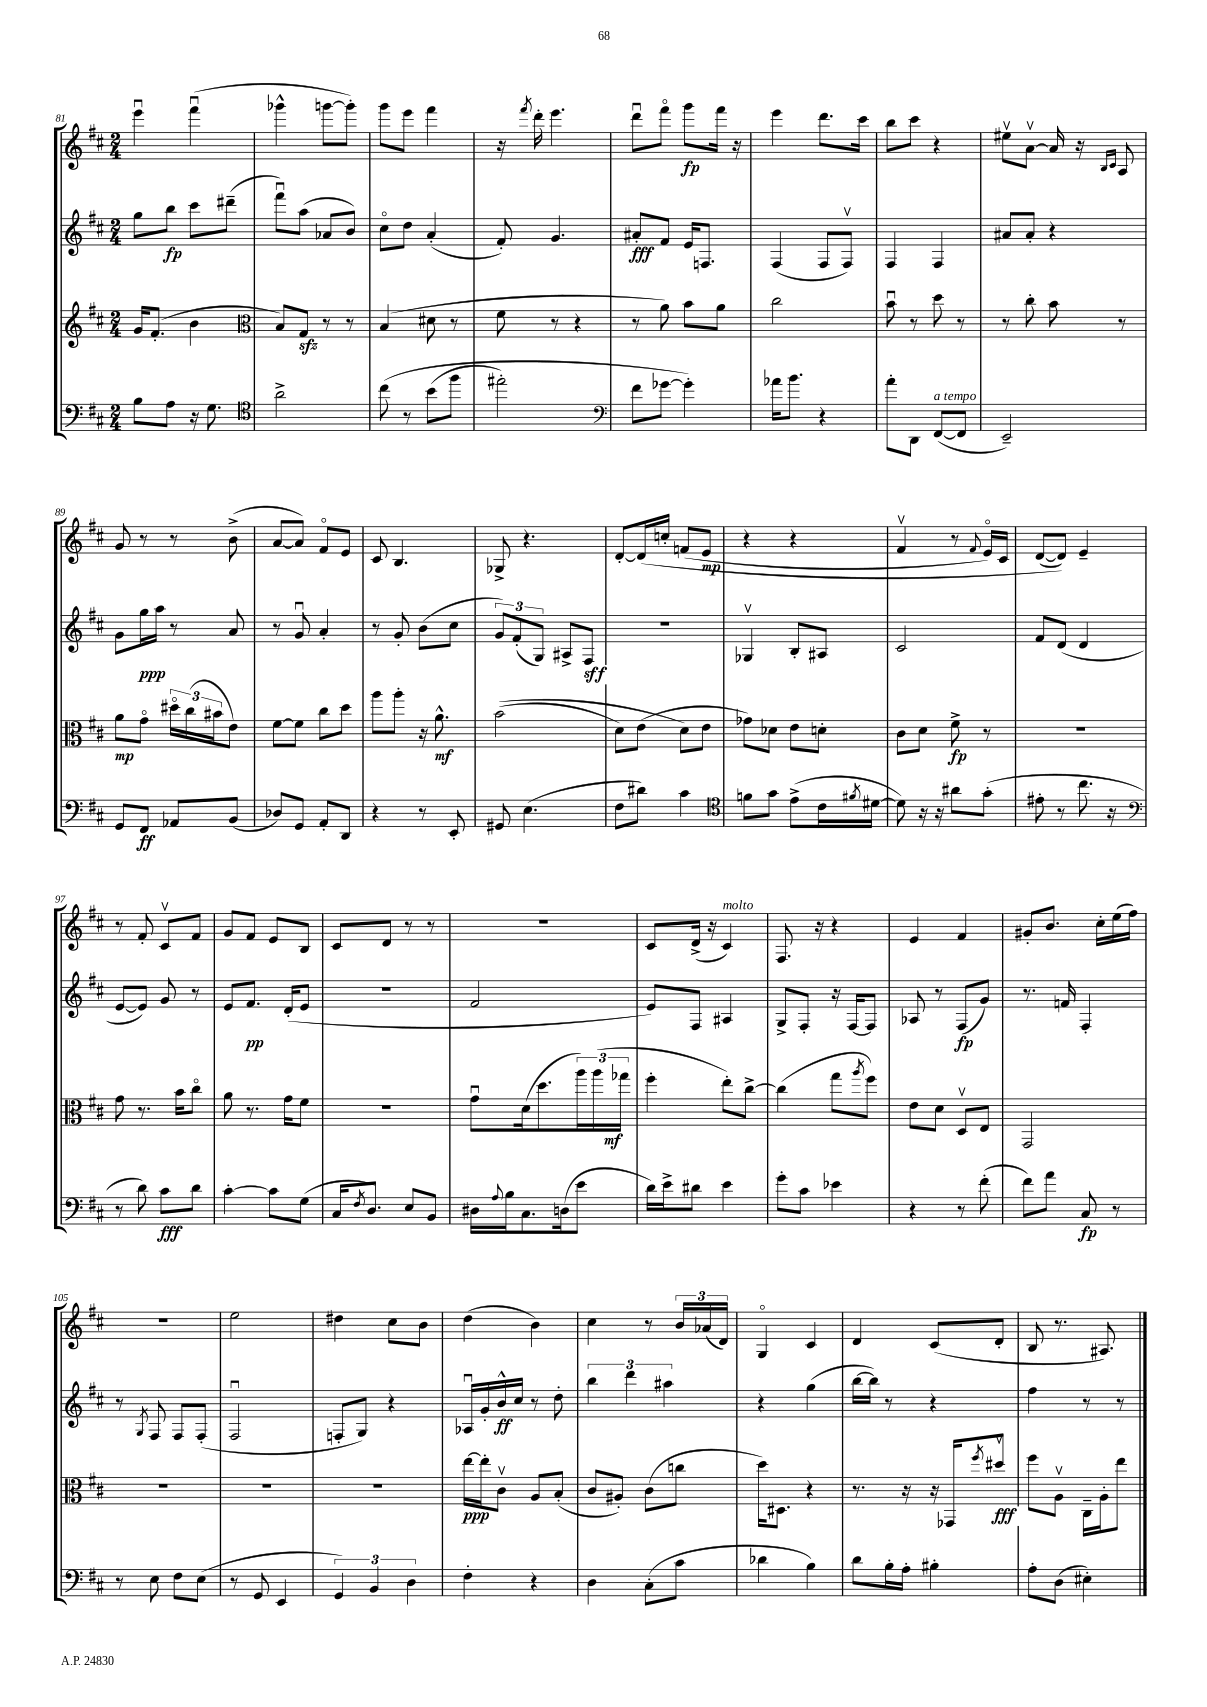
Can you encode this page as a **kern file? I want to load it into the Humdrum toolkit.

**kern	**dynam	**kern	**dynam	**kern	**dynam	**kern	**dynam
*part4	*part4	*part3	*part3	*part2	*part2	*part1	*part1
*staff4	*staff4	*staff3	*staff3	*staff2	*staff2	*staff1	*staff1
*clefF4	*	*clefG2	*	*clefG2	*	*clefG2	*
*k[f#c#]	*	*k[f#c#]	*	*k[f#c#]	*	*k[f#c#]	*
*M2/4	*	*M2/4	*	*M2/4	*	*M2/4	*
=81	=81	=81	=81	=81	=81	=81	=81
8B\L	.	16g/KL	.	8gg\L	.	4eeeu\	.
.	.	(8.f#'/J	.	.	.	.	.
8A\J	.	.	.	8bb\J	fp	.	.
16r	.	4b\	.	8ccc#\L	.	(4fff#u\	.
8.G\	.	.	.	.	.	.	.
.	.	.	.	(8ddd#X~\J	.	.	.
=82	=82	=82	=82	=82	=82	=82	=82
*clefC4	*	*clefC3	*	*	*	*	*
2a^\	.	8B/L)	.	8fff#u\L)	.	4ggg-X^^\	.
.	.	8Gzz/J	.	(8aa\J	.	.	.
.	.	8r	.	8a-X/L	.	[8gggn\L	.
.	.	8r	.	8b/J)	.	8ggg'\J])	.
=83	=83	=83	=83	=83	=83	=83	=83
(8cc#\	.	(4B/	.	8cc#\L	.	8ggg\L	.
8r	.	.	.	8dd\J	.	8eee\J	.
(8b\L	.	8d#X\	.	(4a'/	.	4fff#\	.
8ff#\J	.	8r	.	.	.	.	.
=84	=84	=84	=84	=84	=84	=84	=84
2ee#X'\)	.	8f#\	.	8f#'/)	.	16r	.
.	.	.	.	.	.	8qfff#/	.
.	.	.	.	.	.	16ddd'\	.
.	.	8r	.	4.g/	.	4.eee\	.
.	.	4r	.	.	.	.	.
=85	=85	=85	=85	=85	=85	=85	=85
*clefF4	*	*	*	*	*	*	*
8f#\L	.	8r	.	8a#X'/L	fff	8dddu\L	.
[8g-X\J	.	8a\)	.	8f#/J	.	8fff#\J	.
4g-'\])	.	8b\L	.	16e/KL	.	8ggg\L	fp
.	.	.	.	8.Fn/J	.	.	.
.	.	8a\J	.	.	.	16fff#\Jk	.
.	.	.	.	.	.	16r	.
=86	=86	=86	=86	=86	=86	=86	=86
16a-X\KL	.	2cc#\	.	(4F#/	.	4eee\	.
8.b\J	.	.	.	.	.	.	.
4r	.	.	.	8F#/L	.	8.ddd\L	.
.	.	.	.	8F#v/J)	.	.	.
.	.	.	.	.	.	16ccc#\Jk	.
=87	=87	=87	=87	=87	=87	=87	=87
8a'\L	.	8bu\	.	4F#/	.	8bb\L	.
8DD\J	.	8r	.	.	.	8ccc#\J	.
!LO:TX:a:i:t=a tempo	!	!	!	!	!	!	!
([8FF#/L	.	8dd\	.	4F#/	.	4r	.
8FF#/J]	.	8r	.	.	.	.	.
=88	=88	=88	=88	=88	=88	=88	=88
2EE~/)	.	8r	.	8a#X/L	.	8ee#Xv\L	.
.	.	8cc#'\	.	8a#'/J	.	[8av\J	.
.	.	8b\	.	4r	.	16a/]	.
.	.	.	.	.	.	16r	.
.	.	.	.	.	.	16qqB/LL	.
.	.	.	.	.	.	16qqc#/JJ	.
.	.	8r	.	.	.	8A/	.
!!LO:LB:g=z
=89	=89	=89	=89	=89	=89	=89	=89
8GG/L	.	8a\L	mp	8g\L	.	8g/	.
8FF#/J	ff	8g\J	.	16gg\L	ppp	8r	.
.	.	.	.	16aa\JJ	.	.	.
8AA-X/L	.	24dd#X\LL	.	8r	.	8r	.
.	.	(24cc#\	.	.	.	.	.
.	.	24b#X\J	.	.	.	.	.
(8BB/J	.	8e\J)	.	8a/	.	(8b^\	.
=90	=90	=90	=90	=90	=90	=90	=90
8D-X/L)	.	[8f#\L	.	8r	.	[8a/L	.
8GG/J	.	8f#\J]	.	8gu/	.	8a/J])	.
8AA'/L	.	8cc#\L	.	4a'/	.	8f#/L	.
8DD/J	.	8dd\J	.	.	.	8e/J	.
=91	=91	=91	=91	=91	=91	=91	=91
4r	.	8aa\L	.	8r	.	8c#/	.
.	.	8aa'\J	.	8g'/	.	4.B/	.
8r	.	16r	.	(8b\L	.	.	.
.	.	8.a^^\	mf	.	.	.	.
8EE'/	.	.	.	8cc#\J	.	.	.
=92	=92	=92	=92	=92	=92	=92	=92
8GG#X/	.	((2b\	.	12g/L)	.	8G-X^/	.
.	.	.	.	(12f#'/	.	.	.
(4.E\	.	.	.	.	.	4.r	.
.	.	.	.	12G/J)	.	.	.
.	.	.	.	8A#X^/L	.	.	.
.	.	.	.	8F#/J	sff	.	.
=93	=93	=93	=93	=93	=93	=93	=93
8F#\L	.	8d\L)	.	2r	.	[8d'/L	.
8d#X\J)	.	(8e\J	.	.	.	(16d/L]	.
.	.	.	.	.	.	16ccn'/JJ	.
4c#\	.	8d\L)	.	.	.	(8fn/L	.
.	.	8e\J	.	.	.	8e/J	mp
=94	=94	=94	=94	=94	=94	=94	=94
*clefC4	*	*	*	*	*	*	*
8fn\L	.	8g-X\L)	.	4G-Xv/	.	4r	.
8g\J	.	8d-X\J	.	.	.	.	.
(8e^\L	.	8e\L	.	8B'/L	.	4r	.
16c#\L	.	8dn'\J	.	8A#X/J	.	.	.
8qf#X/	.	.	.	.	.	.	.
[16d#X\JJ	.	.	.	.	.	.	.
=95	=95	=95	=95	=95	=95	=95	=95
8d#\])	.	8c#\L	.	2c#/	.	4f#v/	.
16r	.	8d\J	.	.	.	.	.
16r	.	.	.	.	.	.	.
8a#X\L	.	8f#^\	fp	.	.	8r	.
.	.	.	.	.	.	8qqf#/	.
(8g'\J	.	8r	.	.	.	16e/LL)	.
.	.	.	.	.	.	16c#/JJ	.
=96	=96	=96	=96	=96	=96	=96	=96
8e#X'\	.	2r	.	8f#/L	.	([8d/L	.
8r	.	.	.	(8d/J	.	8d/J]))	.
8.cc#\	.	.	.	4d/	.	4e~/	.
16r	.	.	.	.	.	.	.
!!LO:LB:g=z
=97	=97	=97	=97	=97	=97	=97	=97
*clefF4	*	*	*	*	*	*	*
8r	.	8g\	.	[8e/L	.	8r	.
8d\)	.	8.r	.	8e/J])	.	8f#'/	.
8c#\L	fff	.	.	8g/	.	8c#v/L	.
.	.	16b\KL	.	.	.	.	.
8d\J	.	8cc#\J	.	8r	.	8f#/J	.
=98	=98	=98	=98	=98	=98	=98	=98
[4c#'\	.	8a\	.	8e/L	.	8g/L	.
.	.	8.r	.	8.f#/J	pp	8f#/J	.
8c#\L]	.	.	.	.	.	8e/L	.
.	.	16g\KL	.	(16d'/KL	.	.	.
(8G\J	.	8f#\J	.	8e/J	.	8B/J	.
=99	=99	=99	=99	=99	=99	=99	=99
16C#/KL	.	2r	.	2r	.	8c#/L	.
8qF#/	.	.	.	.	.	.	.
8.D/J)	.	.	.	.	.	.	.
.	.	.	.	.	.	8d/J	.
8E/L	.	.	.	.	.	8r	.
8BB/J	.	.	.	.	.	8r	.
=100	=100	=100	=100	=100	=100	=100	=100
16D#X\LL	.	8gu\L	.	2f#/	.	2r	.
8qqA/	.	.	.	.	.	.	.
16B\J	.	.	.	.	.	.	.
8.C#\	.	(16d\k	.	.	.	.	.
.	.	8.dd\	.	.	.	.	.
(16Dn\k	.	.	.	.	.	.	.
8e\J	.	24aa\L)	.	.	.	.	.
.	.	(24aa\	.	.	.	.	.
.	.	24gg-X\JJ	mf	.	.	.	.
=101	=101	=101	=101	=101	=101	=101	=101
16d\LL)	.	4ff#'\	.	8e/L)	.	8c#/L	.
16e^\J	.	.	.	.	.	.	.
8d#X\J	.	.	.	8F#/J	.	(16d^/Jk	.
.	.	.	.	.	.	16r	.
!	!	!	!	!	!	!LO:TX:a:i:t=molto	!
4e\	.	8ee'\L)	.	4A#X/	.	4c#/)	.
.	.	[8cc#^\J	.	.	.	.	.
=102	=102	=102	=102	=102	=102	=102	=102
8g'\L	.	(4cc#\]	.	8G^/L	.	8.F#/	.
8c#\J	.	.	.	8F#'/J	.	.	.
.	.	.	.	.	.	16r	.
4e-X\	.	8gg\L	.	16r	.	4r	.
.	.	.	.	[16F#/KL	.	.	.
.	.	8qaa/	.	.	.	.	.
.	.	8ff#\J)	.	8F#/J]	.	.	.
=103	=103	=103	=103	=103	=103	=103	=103
4r	.	8e\L	.	8A-X/	.	4e/	.
.	.	8d\J	.	8r	.	.	.
8r	.	8Dv/L	.	(8F#/L	fp	4f#/	.
(8f#'\	.	8E/J	.	8g/J)	.	.	.
=104	=104	=104	=104	=104	=104	=104	=104
8f#\L)	.	2GG/	.	8.r	.	8g#X'/L	.
8a\J	.	.	.	.	.	8.b/J	.
.	.	.	.	16fn/	.	.	.
8C#/	fp	.	.	4F#'/	.	.	.
.	.	.	.	.	.	16cc#'\LL	.
8r	.	.	.	.	.	(16ee\	.
.	.	.	.	.	.	16ff#\JJ)	.
!!LO:LB:g=z
=105	=105	=105	=105	=105	=105	=105	=105
8r	.	2r	.	8r	.	2r	.
.	.	.	.	8qG/	.	.	.
8E\	.	.	.	8F#/	.	.	.
8F#\L	.	.	.	8F#/L	.	.	.
(8E\J	.	.	.	(8F#'/J	.	.	.
=106	=106	=106	=106	=106	=106	=106	=106
8r	.	2r	.	2F#u/	.	2ee\	.
8GG/	.	.	.	.	.	.	.
4EE/	.	.	.	.	.	.	.
=107	=107	=107	=107	=107	=107	=107	=107
6GG/)	.	2r	.	8Fn'/L	.	4dd#X\	.
.	.	.	.	8G/J)	.	.	.
6BB/	.	.	.	.	.	.	.
.	.	.	.	4r	.	8cc#\L	.
6D\	.	.	.	.	.	.	.
.	.	.	.	.	.	8b\J	.
=108	=108	=108	=108	=108	=108	=108	=108
4F#'\	.	[16ee\LL	ppp	16A-Xu/LL	.	(4dd\	.
.	.	16ee'\J]	.	16g'/	.	.	.
.	.	8c#v\J	.	16b^^/	ff	.	.
.	.	.	.	16cc#/JJ	.	.	.
4r	.	8A/L	.	8r	.	4b\)	.
.	.	(8B'/J	.	8dd'\	.	.	.
=109	=109	=109	=109	=109	=109	=109	=109
4D\	.	8c#/L	.	6bb\	.	4cc#\	.
.	.	8A#X'/J)	.	.	.	.	.
.	.	.	.	6ddd\	.	.	.
(8C#'\L	.	(8c#\L	.	.	.	8r	.
.	.	.	.	6aa#X\	.	.	.
8c#\J	.	8ccn\J	.	.	.	24b/LL	.
.	.	.	.	.	.	(24a-X/	.
.	.	.	.	.	.	24d/JJ)	.
=110	=110	=110	=110	=110	=110	=110	=110
4d-X\	.	16dd\KL)	.	4r	.	4G/	.
.	.	8.D#X\J	.	.	.	.	.
4B\)	.	4r	.	(4gg\	.	4c#/	.
=111	=111	=111	=111	=111	=111	=111	=111
8d\L	.	8.r	.	[16bb\LL	.	4d/	.
.	.	.	.	16bb\JJ])	.	.	.
16B'\L	.	.	.	8r	.	.	.
16A'\JJ	.	16r	.	.	.	.	.
4B#X'\	.	16r	.	4r	.	(8c#/L	.
.	.	16GG-X/KL	.	.	.	.	.
.	.	8qff#/	.	.	.	.	.
.	.	8dd#Xv/J	fff	.	.	8d'/J	.
=112	=112	=112	=112	=112	=112	=112	=112
8A'\L	.	8ff#\L	.	4ff#\	.	8B/	.
(8D\J	.	8Av\J	.	.	.	8.r	.
4E#X'\)	.	16C#~\LL	.	8r	.	.	.
.	.	16A'\J	.	.	.	8.A#X/)	.
.	.	8ee\J	.	8r	.	.	.
==	==	==	==	==	==	==	==
*-	*-	*-	*-	*-	*-	*-	*-
